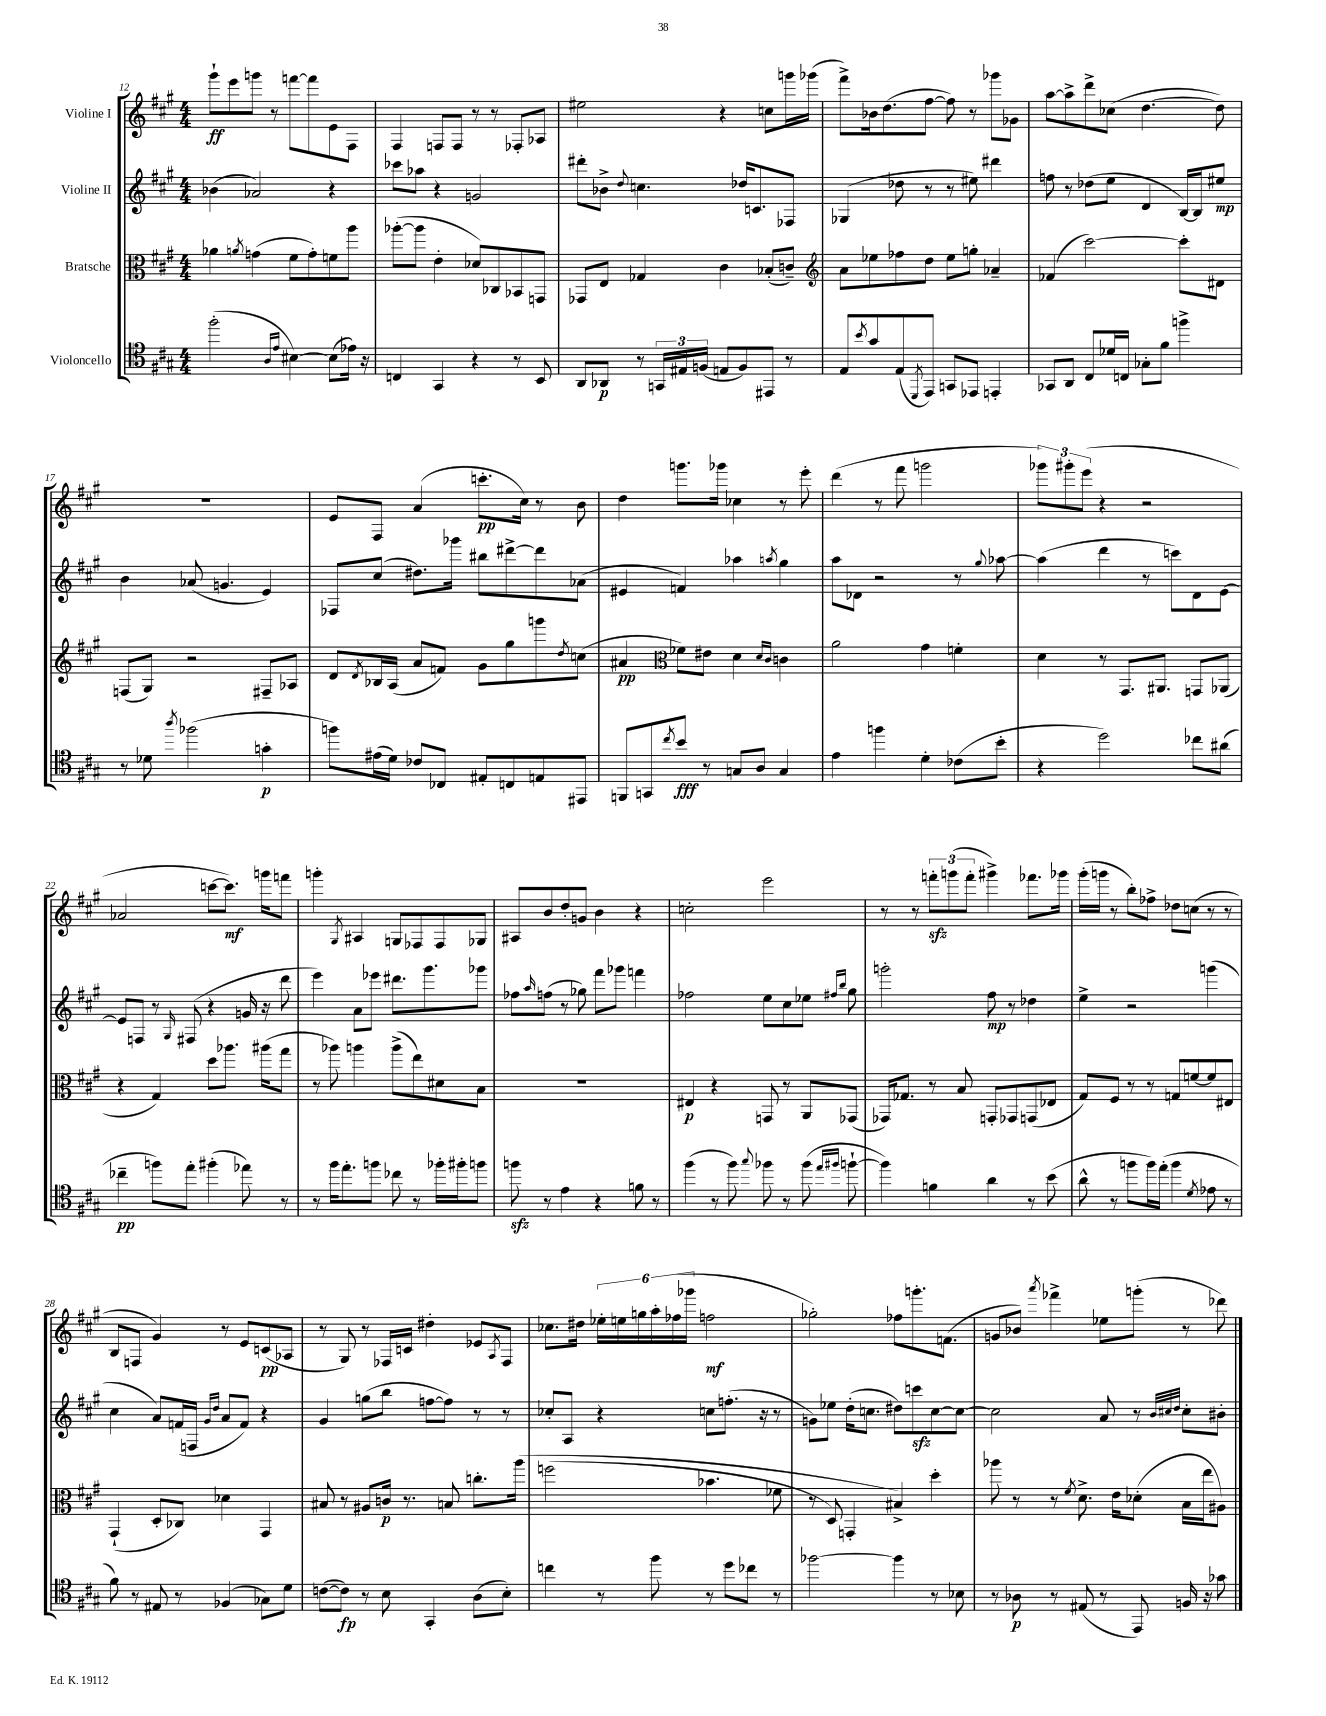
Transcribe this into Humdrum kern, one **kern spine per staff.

**kern	**dynam	**kern	**dynam	**kern	**dynam	**kern	**dynam
*part4	*part4	*part3	*part3	*part2	*part2	*part1	*part1
*staff4	*staff4	*staff3	*staff3	*staff2	*staff2	*staff1	*staff1
*I"Violoncello	*	*I"Bratsche	*	*I"Violine II	*	*I"Violine I	*
*clefC4	*	*clefC3	*	*clefG2	*	*clefG2	*
*k[f#c#g#]	*	*k[f#c#g#]	*	*k[f#c#g#]	*	*k[f#c#g#]	*
*M4/4	*	*M4/4	*	*M4/4	*	*M4/4	*
=12	=12	=12	=12	=12	=12	=12	=12
(2ff#'\	.	4a-X\	.	(4b-X\	.	8ggg#`\L	ff
.	.	.	.	.	.	8eee\	.
.	.	8qan/	.	.	.	.	.
.	.	(4gn\	.	2a-X/)	.	8gggn\J	.
.	.	.	.	.	.	8r	.
16qqA/LL	.	.	.	.	.	.	.
16qqe/JJ	.	.	.	.	.	.	.
[4B#X\)	.	8f#\L	.	.	.	[8fffn\L	.
.	.	8g'\)	.	.	.	8fff\]	.
(8B#\L]	.	8fn\	.	4r	.	8e\	.
16e-X\Jk)	.	8aa\J	.	.	.	8F#\J	.
16r	.	.	.	.	.	.	.
=13	=13	=13	=13	=13	=13	=13	=13
4Cn/	.	([8aa-X'\L	.	8ccc-X\L	.	4F#/	.
.	.	8aa-\J]	.	8aa-X\J	.	.	.
4GG#/	.	4e'\	.	4r	.	8Fn/L	.
.	.	.	.	.	.	8F/J	.
4r	.	8d-X/L)	.	2gn/	.	8r	.
.	.	8C-X/	.	.	.	8r	.
8r	.	8BB-X/	.	.	.	8F-X'/L	.
8BB/	.	8GGn/J	.	.	.	8A-X/J	.
=14	=14	=14	=14	=14	=14	=14	=14
8AA/L	.	8GG-X/L	.	8ddd#X'\L	.	2ee#X\	.
8AA-X/J	p	8E/J	.	8b-X^\J	.	.	.
.	.	.	.	8qqdd/	.	.	.
8r	.	4G-X/	.	4.ccn\	.	.	.
24GGn/LL	.	.	.	.	.	.	.
24E#X/	.	.	.	.	.	.	.
(24Fn/JJ	.	.	.	.	.	.	.
8En/L	.	4c#\	.	.	.	4r	.
8F/)	.	.	.	16dd-X/KL	.	.	.
.	.	.	.	8.cn/	.	.	.
8EE#X/J	.	(8B-X'/L	.	.	.	8ccn\L	.
8r	.	8cn~/J)	.	8F-X/J	.	16gggn\L	.
.	.	.	.	.	.	(16ggg-X\JJ	.
=15	=15	=15	=15	=15	=15	=15	=15
*	*	*clefG2	*	*	*	*	*
8E/L	.	8a\L	.	(4G-X/	.	8fff#^\L)	.
8qb/	.	.	.	.	.	.	.
8g#/	.	8ee-X\	.	.	.	16b-X\k	.
.	.	.	.	.	.	(8.dd\	.
(8E/	.	8ff-X\	.	8dd-X\	.	.	.
8qDD/	.	.	.	.	.	.	.
8EE/J)	.	8dd\J	.	8r	.	[8ff#\J	.
8GGn/L	.	8ee-\L	.	8r	.	8ff#\])	.
8EE-X/J	.	8ggn'\J	.	8ee#X\)	.	8r	.
4EEn'/	.	4a-X~/	.	4ddd#X\	.	8ggg-X\L	.
.	.	.	.	.	.	8g-X\J	.
=16	=16	=16	=16	=16	=16	=16	=16
8GG-X/L	.	(4f-X/	.	8ffn\	.	[8aa\L	.
8AA/J	.	.	.	8r	.	8aa^\]	.
8C#/L	.	[2ccc#\)	.	(8dd-X\L	.	8ddd^\	.
16d-X/L	.	.	.	8ee\J	.	(8cc-X\J	.
16Cn/JJ	.	.	.	.	.	.	.
8G-X'\L	.	.	.	4d/	.	[4.dd\	.
8f#\J	.	.	.	.	.	.	.
4ffn^\	.	8ccc#'\L]	.	[16B/LL)	.	.	.
.	.	.	.	16B/J]	.	.	.
.	.	8d#X\J	.	8ee#X/J	mp	8dd\])	.
!!LO:LB:g=z
=17	=17	=17	=17	=17	=17	=17	=17
8r	.	(8Fn/L	.	4b\	.	1r	.
8d-X\	.	8G#/J)	.	.	.	.	.
8qaa/	.	.	.	.	.	.	.
(2ff-X\	.	2r	.	(8a-X/	.	.	.
.	.	.	.	4.gn/	.	.	.
4gn'\	p	8F#X~/L	.	4e/)	.	.	.
.	.	8A-X/J	.	.	.	.	.
=18	=18	=18	=18	=18	=18	=18	=18
8ffn\L)	.	8d/L	.	8F-X/L	.	8e/L	.
.	.	8qd/	.	.	.	.	.
(16e#X\L	.	16B-X/L	.	(8cc#/J	.	8F#/J	.
16d\JJ)	.	(16A/JJ	.	.	.	.	.
8c-X/L	.	8a/L	.	8.dd#X\L)	.	(4a/	.
8C-X/J	.	8fn/J)	.	.	.	.	.
.	.	.	.	16ggg-X\Jk	.	.	.
8E#X'/L	.	8g#\L	.	8bb#X\L	.	8.cccn'\L	pp
8Cn/	.	8gg#\	.	[8ddd#X^\	.	.	.
.	.	.	.	.	.	16cc#\Jk)	.
8En/	.	8gggn\	.	8ddd#\]	.	8r	.
.	.	8qdd/	.	.	.	.	.
8EE#X/J	.	(8ccn\J	.	(8a-X\J	.	8b\	.
=19	=19	=19	=19	=19	=19	=19	=19
8FFn/L	.	4a#X/	pp	4e#X/	.	4dd\	.
8GGn/	.	.	.	.	.	.	.
8qcc#/	.	.	.	.	.	.	.
*	*	*clefC3	*	*	*	*	*
8b/J	fff	8f-X\L)	.	4fn/)	.	8.gggn\L	.
8r	.	8e#X\J	.	.	.	.	.
.	.	.	.	.	.	16ggg-X\Jk	.
8Gn/L	.	4d\	.	4aa-X\	.	4cc-X\	.
8A/J	.	.	.	.	.	.	.
.	.	16qqd/LL	.	.	.	.	.
.	.	16qqc#/JJ	.	8qaan/	.	.	.
4G/	.	4cn\	.	4gg#\	.	8r	.
.	.	.	.	.	.	8eee'\	.
=20	=20	=20	=20	=20	=20	=20	=20
4e\	.	2a\	.	8aa\L	.	(4ddd\	.
.	.	.	.	8d-X\J	.	.	.
4ffn\	.	.	.	2r	.	8r	.
.	.	.	.	.	.	8fff#\	.
4d'\	.	4g#\	.	.	.	2gggn\	.
(8c-X\L	.	4fn'\	.	8r	.	.	.
.	.	.	.	8qqgg#/	.	.	.
8b'\J	.	.	.	[8aa-X\	.	.	.
=21	=21	=21	=21	=21	=21	=21	=21
4r	.	4d\	.	(4aa-\]	.	12ggg-X\L)	.
.	.	.	.	.	.	12ggg#X'\	.
.	.	.	.	.	.	(12eee\J	.
2dd\)	.	8r	.	4ddd\	.	4r	.
.	.	8.GG#/L	.	.	.	.	.
.	.	.	.	8r	.	2r	.
.	.	8.AA#X/J	.	.	.	.	.
.	.	.	.	8cccn\L)	.	.	.
8cc-X\L	.	8GGn/L	.	8d\	.	.	.
(8a#X\J	.	(8AA-X/J	.	[8e\J	.	.	.
!!LO:LB:g=z
=22	=22	=22	=22	=22	=22	=22	=22
4cc-X~\	pp	4r	.	8e/L]	.	2a-X/	.
.	.	.	.	8Fn/J	.	.	.
8ffn\L)	.	4G#/)	.	8r	.	.	.
.	.	.	.	16qqG#/	.	.	.
8ee'\J	.	.	.	(8F#X/	.	.	.
(4ff#X'\	.	8dd\L	.	4r	.	[8cccn\L	.
.	.	8.aa-X\J	.	.	.	8.ccc\J])	mf
8ee-X\)	.	.	.	16gn/	.	.	.
.	.	(16aa#X\KL	.	16r	.	16gggn\KL	.
8r	.	8gg#\J	.	8ddd\	.	8fffn\J	.
=23	=23	=23	=23	=23	=23	=23	=23
8r	.	8r	.	4eee\)	.	4gggn'\	.
16ff#\KL	.	8aa-X\)	.	.	.	.	.
8.ee'\	.	.	.	.	.	.	.
.	.	.	.	.	.	8qG#/	.
.	.	4aan\	.	8a\L	.	4A#X/	.
8ffn\J	.	.	.	8eee-X\J	.	.	.
8cc-X\	.	(8aa^\L	.	8.ddd#X\L	.	8Gn/L	.
8r	.	8ee\)	.	.	.	8F-X/	.
.	.	.	.	8.ggg#\	.	.	.
16ff-X'\LL	.	8d#X\	.	.	.	8F-/	.
16ff#X'\J	.	.	.	.	.	.	.
8ffn\J	.	8B\J	.	8ggg-X\J	.	8G-X/J	.
=24	=24	=24	=24	=24	=24	=24	=24
8ffnzz\	.	1r	.	8ff-X\L	.	8A#X/L	.
.	.	.	.	16qqaa/	.	.	.
8r	.	.	.	(8ffn\J	.	8b/	.
4e\	.	.	.	8r	.	8dd'/	.
.	.	.	.	8gg-X\)	.	8gn/J	.
4r	.	.	.	8fff#\L	.	4b\	.
.	.	.	.	8ggg-X\J	.	.	.
8fn\	.	.	.	4fffn\	.	4r	.
8r	.	.	.	.	.	.	.
=25	=25	=25	=25	=25	=25	=25	=25
(4ff#\	.	4E#X/	p	2ff-X\	.	2ccn'\	.
8r	.	4r	.	.	.	.	.
8ff#\)	.	.	.	.	.	.	.
8qqgg#/	.	.	.	.	.	.	.
8ff-X\	.	8GGn/	.	8ee\L	.	2eee\	.
8r	.	8r	.	8cc#\	.	.	.
(8ff-\	.	8AA/L	.	8ee-X\J	.	.	.
16qqee/LL	.	.	.	16qqff#X/LL	.	.	.
16qqff#X/JJ	.	.	.	16qqbb/JJ	.	.	.
[8ffn`\	.	(8GG-X/J	.	8gg#\	.	.	.
=26	=26	=26	=26	=26	=26	=26	=26
4ff\])	.	16GG-X/KL)	.	2gggn'\	.	8r	.
.	.	8.G-X/J	.	.	.	.	.
.	.	.	.	.	.	8r	.
4fn\	.	8r	.	.	.	12fffnzz'\L	.
.	.	.	.	.	.	(12gggn\	.
.	.	8B/	.	.	.	.	.
.	.	.	.	.	.	12fff'\J	.
4a\	.	8GGn'/L	.	8ff#\	mp	4ggg#X^\)	.
.	.	8GG-X/	.	8r	.	.	.
8r	.	(8GGn/	.	4dd-X\	.	8.fff-X\L	.
(8b\	.	8E-X/J	.	.	.	.	.
.	.	.	.	.	.	16ggg-X\Jk	.
=27	=27	=27	=27	=27	=27	=27	=27
8a^^\	.	8G#/L)	.	4ee^\	.	(16ggg#'\LL	.
.	.	.	.	.	.	16gggn\JJ	.
8r	.	8F#/J	.	.	.	8r	.
8ffn\L	.	8r	.	2r	.	8bb'\L)	.
16ff\L)	.	8r	.	.	.	8ff-X^\J	.
(16ee'\JJ	.	.	.	.	.	.	.
4ff\	.	8Gn/L	.	.	.	8dd-X\L	.
.	.	[8fn/	.	.	.	(8ccn\J	.
8qd/	.	.	.	.	.	.	.
8e-X\	.	8f/]	.	(4gggn\	.	8r	.
8r	.	8E#X/J	.	.	.	8r	.
!!LO:LB:g=z
=28	=28	=28	=28	=28	=28	=28	=28
8f#\)	.	(4GG#`/	.	4cc#\	.	8B/L	.
8r	.	.	.	.	.	8Fn/J	.
8E#X/	.	8D'/L	.	8a/L)	.	4g#/)	.
8r	.	8C-X/J)	.	(16fn/L	.	.	.
.	.	.	.	16Fn/JJ	.	.	.
.	.	.	.	16qqg#/LL	.	.	.
.	.	.	.	16qqdd/JJ	.	.	.
(4F-X/	.	4d-X\	.	8a/L	.	8r	.
.	.	.	.	8f/J)	.	8e/L	.
8G-X\L)	.	4GG#/	.	4r	.	(8cn/	pp
8d\J	.	.	.	.	.	8A-X/J	.
=29	=29	=29	=29	=29	=29	=29	=29
([8cn\L	.	8B#X/	.	4g#/	.	8r	.
8c\J])	fp	8r	.	.	.	8G#/)	.
8r	.	8A#X/L	.	(8ggn\L	.	8r	.
8B\	.	16cn/Jk	p	8bb\J	.	16F-X/LL	.
.	.	8.r	.	.	.	16cn/JJ	.
4GG#'/	.	.	.	[8ffn\L	.	4dd#X'\	.
.	.	8Bn/	.	8ff\J])	.	.	.
(8A\L	.	8.ccn'\L	.	8r	.	8e-X/L	.
.	.	.	.	.	.	8qA/	.
8B'\J)	.	.	.	8r	.	8F-/J	.
.	.	(16aa\Jk	.	.	.	.	.
=30	=30	=30	=30	=30	=30	=30	=30
4ccn\	.	(2ffn\	.	8cc-X'/L	.	8.cc-X\L	.
.	.	.	.	8A/J	.	.	.
.	.	.	.	.	.	16dd#X\Jk	.
8r	.	.	.	4r	.	24ee-X'\LL	.
.	.	.	.	.	.	24een\	.
.	.	.	.	.	.	24ggn\	.
8ff#\	.	.	.	.	.	24aa'\	.
.	.	.	.	.	.	(24ff-X\	.
.	.	.	.	.	.	24ggg-X\JJ	.
8r	.	4.b-X\	.	8ccn\L	.	2ffn\	mf
8dd\L	.	.	.	(8.ffn'\J	.	.	.
8cc-X\J	.	.	.	.	.	.	.
.	.	.	.	16r	.	.	.
8r	.	8f-X\	.	8r	.	.	.
=31	=31	=31	=31	=31	=31	=31	=31
[2ff-X\	.	8r	.	8gn\L)	.	2gg-X'\)	.
.	.	8D/)	.	8ee-X\J	.	.	.
.	.	4GGn'/	.	(16dd'\KL	.	.	.
.	.	.	.	8.ccn\J	.	.	.
4ff-\]	.	4B#X^/)	.	8dd#X\L)	.	8ff-X\L	.
.	.	.	.	8cccnzz\	.	8.gggn'\	.
8r	.	4dd'\	.	[8cc\	.	.	.
.	.	.	.	.	.	(8.fn\J	.
8B-X\	.	.	.	8cc\J_	.	.	.
=32	=32	=32	=32	=32	=32	=32	=32
8r	.	8aa-X\	.	2cc\]	.	8gn/L	.
8A-X\	p	8r	.	.	.	8b-X/J)	.
.	.	.	.	.	.	8qaaa/	.
8r	.	8r	.	.	.	4fff-X^\	.
.	.	8qf#/	.	.	.	.	.
(8E#X/	.	8.d^\	.	.	.	.	.
8r	.	.	.	8a/	.	8ee-X\L	.
.	.	16e\KL	.	.	.	.	.
8EE/)	.	(8d-X'\J	.	8r	.	(8gggn'\J	.
.	.	.	.	32qqb/LLL	.	.	.
.	.	.	.	32qqcc#X/	.	.	.
.	.	.	.	32qqdd/JJJ	.	.	.
16Fn/	.	16B\LL	.	8cc#'\L	.	8r	.
16r	.	16ee\J	.	.	.	.	.
8g-X\	.	8A#X\J)	.	8b#X'\J	.	8ddd-X\)	.
==	==	==	==	==	==	==	==
*-	*-	*-	*-	*-	*-	*-	*-
